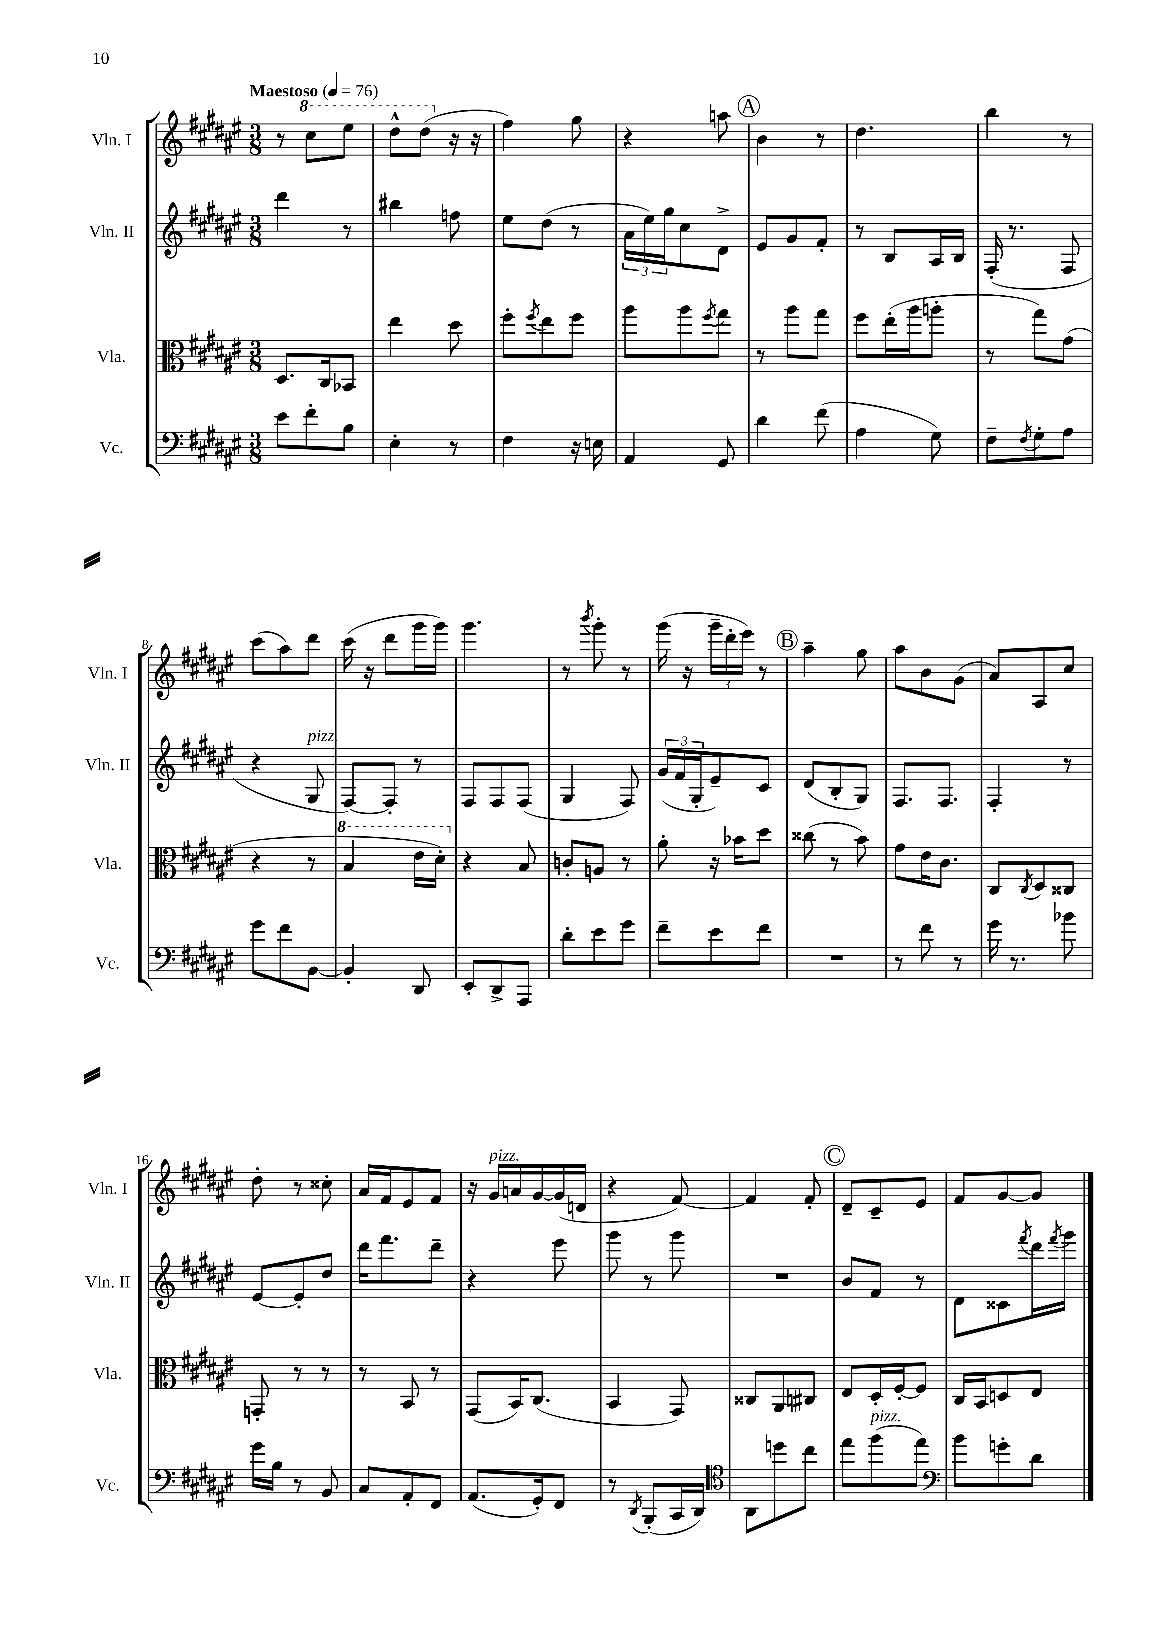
<<
\new StaffGroup <<
\new Staff = "s0" \with { instrumentName = "Vln. I" shortInstrumentName = "Vln. I" } {
    \clef treble \key fis \major \numericTimeSignature \time 3/8 \tempo "Maestoso" 4 = 76
    r8 \ottava #1 cis'''8 eis'''8 |
    dis'''8-^ dis'''8( \ottava #0 r16 r16 |
    fis''4) gis''8 |
    r4 a''8 |
    \mark \markup { \circle "A" } b'4 r8 |
    dis''4. |
    b''4 r8 |
    cis'''8( ais''8) dis'''8 |
    cis'''16( r16 dis'''8 gis'''16 gis'''16) |
    gis'''4. |
    r8 \acciaccatura { b'''8 } gis'''8-. r8 |
    gis'''16( r16 \tuplet 3/2 { gis'''16-- dis'''16-. eis'''16) } r8 |
    \mark \markup { \circle "B" } ais''4-- gis''8 |
    ais''8 b'8 gis'8( |
    ais'8) ais8 cis''8 |
    dis''8-. r8 cisis''8-. |
    ais'16 fis'16 eis'8 fis'8 |
    r16 gis'16^\markup { \italic "pizz." } a'16 gis'16~ gis'16( d'16 |
    r4 fis'8~) |
    fis'4 fis'8-. |
    \mark \markup { \circle "C" } dis'8-- cis'8-- eis'8 |
    fis'8 gis'8~ gis'8 \bar "|." |
}
\new Staff = "s1" \with { instrumentName = "Vln. II" shortInstrumentName = "Vln. II" } {
    \clef treble \key fis \major \numericTimeSignature \time 3/8
    dis'''4 r8 |
    bis''4 f''8 |
    eis''8 dis''8( r8 |
    \tuplet 3/2 { ais'16 eis''16) gis''16 } cis''8 dis'8-> |
    \mark \markup { \circle "A" } eis'8 gis'8 fis'8-. |
    r8 b8 ais16 b16 |
    fis16-.( r8. fis8 |
    r4 gis8^\markup { \italic "pizz." } |
    fis8~) fis8-. r8 |
    fis8 fis8 fis8( |
    gis4 fis8) |
    \tuplet 3/2 { gis'16( fis'16 gis16-. } eis'8--) cis'8 |
    \mark \markup { \circle "B" } dis'8( b8-. gis8) |
    fis8. fis8. |
    fis4-. r8 |
    eis'8~ eis'8-. dis''8 |
    dis'''16 fis'''8. dis'''8-- |
    r4 eis'''8 |
    gis'''8 r8 gis'''8 |
    R4. |
    \mark \markup { \circle "C" } b'8 fis'8 r8 |
    dis'8 cisis'8 \acciaccatura { fis'''8 } dis'''16 \acciaccatura { fis'''8 } gis'''16 \bar "|." |
}
\new Staff = "s2" \with { instrumentName = "Vla." shortInstrumentName = "Vla." } {
    \clef alto \key fis \major \numericTimeSignature \time 3/8
    dis8. cis16 bes,8 |
    eis''4 dis''8 |
    fis''8-. \acciaccatura { fis''8 } eis''8 fis''8 |
    ais''8 ais''8 \acciaccatura { fis''8 } gis''8 |
    \mark \markup { \circle "A" } r8 ais''8 gis''8 |
    fis''8 eis''16-.( ais''16 a''8-. |
    r8 gis''8) gis'8( |
    r4 r8 |
    \ottava #1 b'4 eis''16 dis''16-.) \ottava #0 |
    r4 b8 |
    c'8-. a8 r8 |
    ais'8-. r16 bes'16 dis''8 |
    \mark \markup { \circle "B" } cisis''8( r8 b'8) |
    gis'8 eis'16 cis'8. |
    cis8 \acciaccatura { cis8 } dis8 cisis8 |
    g,8-. r8 r8 |
    r8 b,8 r8 |
    gis,8( b,16) cis8.( |
    b,4 gis,8) |
    cisis8 ais,8 cis8 |
    \mark \markup { \circle "C" } eis8 dis16-. fis16~-. fis8 |
    cis16 b,16 d8 eis8 \bar "|." |
}
\new Staff = "s3" \with { instrumentName = "Vc." shortInstrumentName = "Vc." } {
    \clef bass \key fis \major \numericTimeSignature \time 3/8
    eis'8 fis'8-. b8 |
    eis4-. r8 |
    fis4 r16 e16 |
    ais,4 gis,8 |
    \mark \markup { \circle "A" } dis'4 fis'8( |
    ais4 gis8) |
    fis8-- \acciaccatura { fis8 } gis8-. ais8 |
    gis'8 fis'8 b,8~ |
    b,4-. dis,8 |
    eis,8-. dis,8-> ais,,8 |
    dis'8-. eis'8 gis'8 |
    fis'8-- eis'8 fis'8 |
    \mark \markup { \circle "B" } R4. |
    r8 fis'8 r8 |
    gis'16 r8. bes'8 |
    gis'16 b16 r8 b,8 |
    cis8 ais,8-. fis,8 |
    ais,8.( gis,16-.) fis,8 |
    r8 \acciaccatura { dis,8 } b,,8-.( cis,16 dis,16) |
    \clef tenor ais,8 d''8 cis''8 |
    \mark \markup { \circle "C" } eis''8 fis''8^\markup { \italic "pizz." }( eis''8) |
    \clef bass b'8 g'8-. dis'8 \bar "|." |
}
>>
>>
